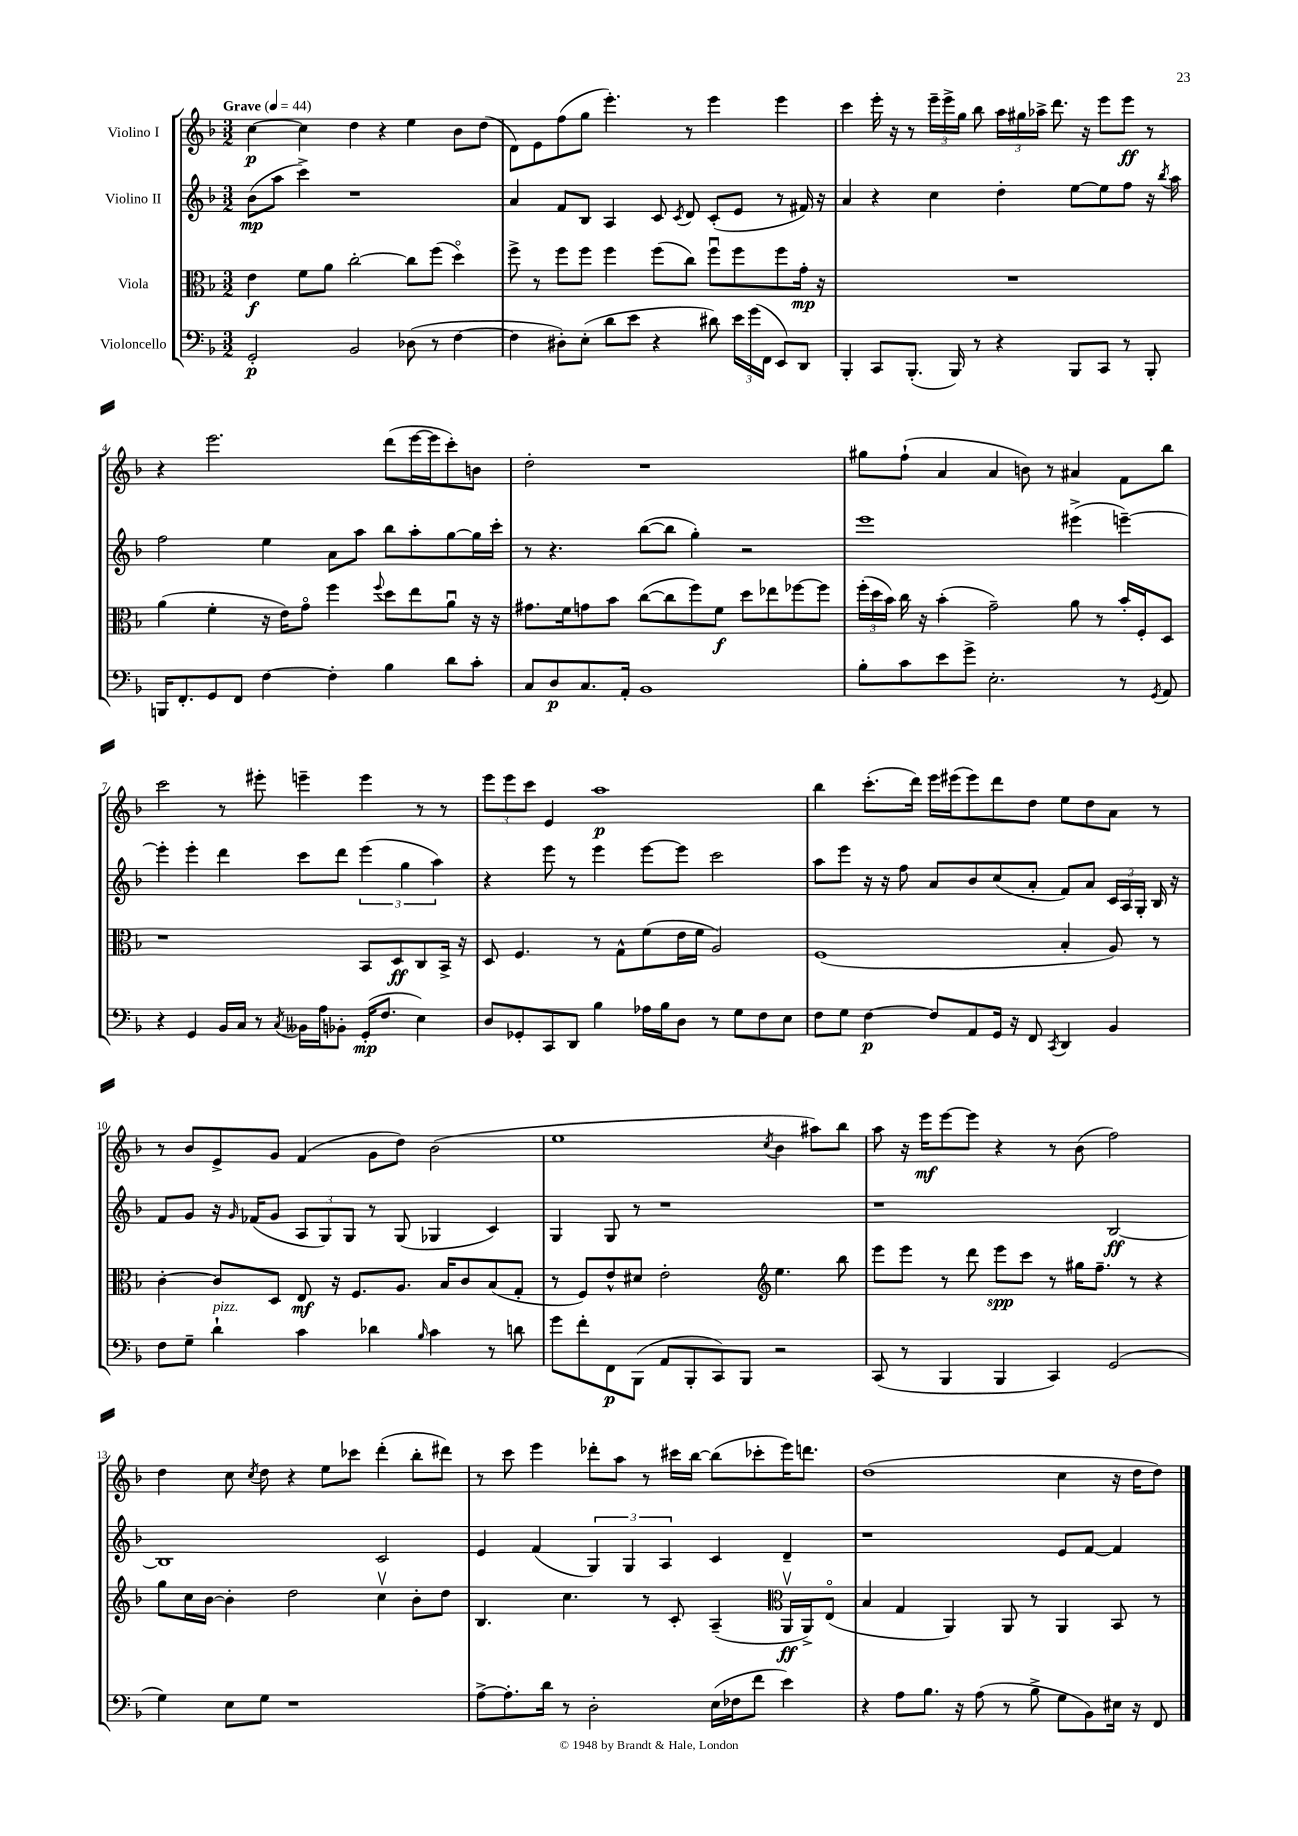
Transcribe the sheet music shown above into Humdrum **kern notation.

**kern	**dynam	**kern	**dynam	**kern	**dynam	**kern	**dynam
*part4	*part4	*part3	*part3	*part2	*part2	*part1	*part1
*staff4	*staff4	*staff3	*staff3	*staff2	*staff2	*staff1	*staff1
*I"Violoncello	*	*I"Viola	*	*I"Violino II	*	*I"Violino I	*
*clefF4	*	*clefC3	*	*clefG2	*	*clefG2	*
*k[b-]	*	*k[b-]	*	*k[b-]	*	*k[b-]	*
*M3/2	*	*M3/2	*	*M3/2	*	*M3/2	*
*MM44	*	*MM44	*	*MM44	*	*MM44	*
=1	=1	=1	=1	=1	=1	=1	=1
!	!	!	!	!	!	!LO:TX:a:B:t=Grave	!
2GG'/	p	4e\	f	(8b-\L	mp	[4cc\	p
.	.	.	.	8aa\J	.	.	.
.	.	8f\L	.	4ccc^\)	.	4cc\]	.
.	.	8a\J	.	.	.	.	.
2BB-/	.	[2cc'\	.	1r	.	4dd\	.
.	.	.	.	.	.	4r	.
(8D-X\	.	8cc\L]	.	.	.	4ee\	.
8r	.	(8ff\J	.	.	.	.	.
[4F\	.	4dd\)	.	.	.	8b-\L	.
.	.	.	.	.	.	(8dd\J	.
=2	=2	=2	=2	=2	=2	=2	=2
4F\]	.	8ff^\	.	4a/	.	8d\L)	.
.	.	8r	.	.	.	8e\	.
8D#X'\L)	.	8ff\L	.	8f/L	.	(8ff\	.
(8E'\J	.	8ff\J	.	8B-/J	.	8gg\J	.
8d\L	.	4ff\	.	4A/	.	4.eee'\)	.
8e\J	.	.	.	.	.	.	.
4r	.	(8ff\L	.	8c/	.	.	.
.	.	.	.	8qc/	.	.	.
.	.	8cc\J)	.	8d/	.	8r	.
8d#X\)	.	8ffu\L	.	(8c'/L	.	4eee\	.
24e\LL	.	8ff\	.	8e/J	.	.	.
(24g\	.	.	.	.	.	.	.
24FF\JJ	.	.	.	.	.	.	.
8EE/L)	.	8ff\	.	8r	.	4eee\	.
8DD/J	.	16g'\Jk	mp	16f#X/)	.	.	.
.	.	16r	.	16r	.	.	.
=3	=3	=3	=3	=3	=3	=3	=3
4BBB-'/	.	1.r	.	4a/	.	4ccc\	.
8CC/L	.	.	.	4r	.	16eee'\	.
.	.	.	.	.	.	16r	.
(8.BBB-'/J	.	.	.	.	.	8r	.
.	.	.	.	4cc\	.	24eee~\LL	.
.	.	.	.	.	.	24eee^\	.
16BBB-/)	.	.	.	.	.	.	.
.	.	.	.	.	.	24gg\JJ	.
8r	.	.	.	.	.	8bb-\	.
4r	.	.	.	4dd'\	.	24aa\LL	.
.	.	.	.	.	.	24gg#X\	.
.	.	.	.	.	.	24aa-X^\JJ	.
.	.	.	.	.	.	8.ddd\	.
8BBB-/L	.	.	.	[8ee\L	.	.	.
.	.	.	.	.	.	16r	.
8CC/J	.	.	.	8ee\]	.	8eee\L	.
8r	.	.	.	8ff\J	.	8eee\J	ff
8BBB-'/	.	.	.	16r	.	8r	.
.	.	.	.	8qbb-/	.	.	.
.	.	.	.	16aa\	.	.	.
!!LO:LB:g=z
=4	=4	=4	=4	=4	=4	=4	=4
16BBBn/KL	.	(4a\	.	2ff\	.	4r	.
8.FF'/	.	.	.	.	.	.	.
8GG/	.	4f'\	.	.	.	2.eee\	.
8FF/J	.	.	.	.	.	.	.
[4F\	.	16r	.	4ee\	.	.	.
.	.	16e\KL)	.	.	.	.	.
.	.	8g\J	.	.	.	.	.
4F'\]	.	4ff\	.	8a\L	.	.	.
.	.	.	.	8aa\J	.	.	.
.	.	8qqff/	.	.	.	.	.
4B-\	.	8dd\L	.	8bb-\L	.	(8ddd\L	.
.	.	8ee\	.	8aa'\	.	[16eee\L	.
.	.	.	.	.	.	16eee\J]	.
8d\L	.	8au\J	.	[8gg\	.	8ccc'\)	.
8c'\J	.	16r	.	16gg\L]	.	8bn\J	.
.	.	16r	.	16ccc'\JJ	.	.	.
=5	=5	=5	=5	=5	=5	=5	=5
8C/L	.	8.g#X\L	.	8r	.	2dd'\	.
8D/	p	.	.	4.r	.	.	.
.	.	16f\k	.	.	.	.	.
8.C/	.	8gn\	.	.	.	.	.
.	.	8b-\J	.	.	.	.	.
16AA'/Jk	.	.	.	.	.	.	.
1BB-	.	([8cc\L	.	([8bb-\L	.	1r	.
.	.	8cc\]	.	8bb-\J]	.	.	.
.	.	8ff\)	.	4gg'\)	.	.	.
.	.	8f\J	f	.	.	.	.
.	.	8dd\L	.	2r	.	.	.
.	.	8ee-X\	.	.	.	.	.
.	.	[8ff-X\	.	.	.	.	.
.	.	8ff-\J]	.	.	.	.	.
=6	=6	=6	=6	=6	=6	=6	=6
8B-'\L	.	(24ff'\LL	.	1eee	.	8gg#X\L	.
.	.	24dd\	.	.	.	.	.
.	.	24b-\JJ)	.	.	.	.	.
8c\	.	16cc\	.	.	.	(8ff`\J	.
.	.	16r	.	.	.	.	.
8e\	.	(4b-'\	.	.	.	4a/	.
8g^\J	.	.	.	.	.	.	.
2.E'\	.	2g~\)	.	.	.	4a/	.
.	.	.	.	.	.	8bn\)	.
.	.	.	.	.	.	8r	.
.	.	8a\	.	(4eee#X^\	.	4a#X/	.
.	.	8r	.	.	.	.	.
8r	.	16b-'/LL	.	[4eeen~\)	.	8f\L	.
.	.	16F'/J	.	.	.	.	.
8qGG/	.	.	.	.	.	.	.
8AA/	.	8D/J	.	.	.	8bb-\J	.
!!LO:LB:g=z
=7	=7	=7	=7	=7	=7	=7	=7
4r	.	1r	.	4eee'\]	.	2ccc\	.
4GG/	.	.	.	4eee'\	.	.	.
16BB-/LL	.	.	.	4ddd\	.	8r	.
16C/JJ	.	.	.	.	.	.	.
8r	.	.	.	.	.	8eee#X'\	.
8qC/	.	.	.	.	.	.	.
16BB--X\LL	.	.	.	8ccc\L	.	4eeen~\	.
16A\J	.	.	.	.	.	.	.
8BB-X'\J	.	.	.	8ddd\J	.	.	.
(16GG'/KL	mp	8BB-/L	.	(6eee\	.	4eee\	.
8.F/J	.	.	.	.	.	.	.
.	.	8D/	ff	.	.	.	.
.	.	.	.	6gg\	.	.	.
4E\)	.	8C/	.	.	.	8r	.
.	.	.	.	6aa\)	.	.	.
.	.	16BB-^/Jk	.	.	.	8r	.
.	.	16r	.	.	.	.	.
=8	=8	=8	=8	=8	=8	=8	=8
8D/L	.	8D/	.	4r	.	12eee\L	.
.	.	.	.	.	.	12eee\	.
8GG-X'/	.	4.F/	.	.	.	.	.
.	.	.	.	.	.	12ccc\J	.
8CC/	.	.	.	8eee\	.	4e/	.
8DD/J	.	.	.	8r	.	.	.
4B-\	.	8r	.	4eee\	.	1aa	p
.	.	8G^^\L	.	.	.	.	.
16A-X\LL	.	(8f\	.	[8eee\L	.	.	.
16B-\J	.	.	.	.	.	.	.
8D\J	.	16e\L	.	8eee\J]	.	.	.
.	.	16f\JJ	.	.	.	.	.
8r	.	2A/)	.	2ccc\	.	.	.
8G\L	.	.	.	.	.	.	.
8F\	.	.	.	.	.	.	.
8E\J	.	.	.	.	.	.	.
=9	=9	=9	=9	=9	=9	=9	=9
8F\L	.	(1F	.	8aa\L	.	4bb-\	.
8G\J	.	.	.	8eee\J	.	.	.
[4F\	p	.	.	16r	.	(8.ccc'\L	.
.	.	.	.	16r	.	.	.
.	.	.	.	8ff\	.	.	.
.	.	.	.	.	.	16ddd\Jk)	.
8F/L]	.	.	.	8a/L	.	16eee\LL	.
.	.	.	.	.	.	(16eee#X\J	.
8AA/	.	.	.	8b-/	.	8eee#\)	.
16GG/Jk	.	.	.	(8cc/	.	8ddd\	.
16r	.	.	.	.	.	.	.
8FF/	.	.	.	8a'/J	.	8dd\J	.
8qCC/	.	.	.	.	.	.	.
4DD/	.	4B-'/	.	8f/L)	.	8ee\L	.
.	.	.	.	8a/J	.	8dd\	.
4BB-/	.	8A/)	.	24c/LL	.	8a\J	.
.	.	.	.	24A/	.	.	.
.	.	.	.	24G'/JJ	.	.	.
.	.	8r	.	16B-/	.	8r	.
.	.	.	.	16r	.	.	.
!!LO:LB:g=z
=10	=10	=10	=10	=10	=10	=10	=10
8F\L	.	[4c'\	.	8f/L	.	8r	.
8G~\J	.	.	.	8g/J	.	8b-/L	.
!LO:TX:a:i:t=pizz.	!	!	!	!	!	!	!
4d`\	.	8c/L]	.	16r	.	8e^/	.
.	.	.	.	16qqg/	.	.	.
.	.	.	.	(16f-X/KL	.	.	.
.	.	8D/J	.	8g/J	.	8g/J	.
4c\	.	8E/	mf	12A/L	.	(4f/	.
.	.	.	.	12G/)	.	.	.
.	.	16r	.	.	.	.	.
.	.	.	.	12G/J	.	.	.
.	.	8.F/L	.	.	.	.	.
4d-X\	.	.	.	8r	.	8g\L	.
.	.	8.A/J	.	(8G/	.	8dd\J)	.
16qqB-/	.	.	.	.	.	.	.
4c\	.	.	.	4G-X/	.	(2b-\	.
.	.	16B-/KL	.	.	.	.	.
.	.	8c/	.	.	.	.	.
8r	.	(8B-/	.	4c/)	.	.	.
8dn\	.	8G'/J	.	.	.	.	.
=11	=11	=11	=11	=11	=11	=11	=11
8g\L	.	8r	.	4G/	.	1ee	.
8f'\	.	8F/L)	.	.	.	.	.
8FF\	p	8e^^/	.	8G/	.	.	.
(8BBB-\J	.	8d#X/J	.	8r	.	.	.
8AA/L	.	2e'\	.	1r	.	.	.
8BBB-'/	.	.	.	.	.	.	.
8CC/)	.	.	.	.	.	.	.
8BBB-/J	.	.	.	.	.	.	.
*	*	*clefG2	*	*	*	*	*
.	.	.	.	.	.	8qcc/	.
2r	.	4.ee\	.	.	.	4b-\	.
.	.	.	.	.	.	8aa#X\L)	.
.	.	8bb-\	.	.	.	8bb-\J	.
=12	=12	=12	=12	=12	=12	=12	=12
(8CC/	.	8eee\L	.	1r	.	8aa\	.
8r	.	8eee\J	.	.	.	16r	.
.	.	.	.	.	.	16eee\KL	mf
4BBB-/	.	8r	.	.	.	[8eee\	.
.	.	8ddd\	.	.	.	8eee\J]	.
4BBB-/	.	8eee\L	spp	.	.	4r	.
.	.	8ccc\J	.	.	.	.	.
4CC/)	.	8r	.	.	.	8r	.
.	.	16gg#X\KL	.	.	.	(8b-\	.
.	.	8.ff~\J	.	.	.	.	.
(2GG/	.	.	.	[2B-/	ff	2ff\)	.
.	.	8r	.	.	.	.	.
.	.	4r	.	.	.	.	.
!!LO:LB:g=z
=13	=13	=13	=13	=13	=13	=13	=13
4G\)	.	8gg\L	.	1B-]	.	4dd\	.
.	.	16cc\L	.	.	.	.	.
.	.	[16b-\JJ	.	.	.	.	.
8E\L	.	4b-'\]	.	.	.	8cc\	.
.	.	.	.	.	.	8qcc/	.
8G\J	.	.	.	.	.	8dd\	.
1r	.	2dd\	.	.	.	4r	.
.	.	.	.	.	.	8ee\L	.
.	.	.	.	.	.	8ccc-X\J	.
.	.	4ccv\	.	2c/	.	(4ddd'\	.
.	.	8b-'\L	.	.	.	8bb-'\L	.
.	.	8dd\J	.	.	.	8ddd#X\J)	.
=14	=14	=14	=14	=14	=14	=14	=14
[8A^\L	.	4.B-/	.	4e/	.	8r	.
8.A'\]	.	.	.	.	.	8ccc\	.
.	.	.	.	(4f/	.	4eee\	.
16d\Jk	.	.	.	.	.	.	.
8r	.	4.cc\	.	.	.	.	.
2D'\	.	.	.	6G/)	.	8ddd-X'\L	.
.	.	.	.	.	.	8aa\J	.
.	.	.	.	6G/	.	.	.
.	.	8r	.	.	.	8r	.
.	.	.	.	6A/	.	.	.
.	.	8c'/	.	.	.	16ccc#X\LL	.
.	.	.	.	.	.	[16bb-\JJ	.
(16E\LL	.	(4A~/	.	4c/	.	(8bb-\L]	.
16F-X\J	.	.	.	.	.	.	.
8f\J	.	.	.	.	.	8ccc-X'\	.
*	*	*clefC3	*	*	*	*	*
4e\)	.	16AAv/LL	ff	4d~/	.	16eee\K)	.
.	.	16AA^/J)	.	.	.	8.dddn\J	.
.	.	(8E/J	.	.	.	.	.
=15	=15	=15	=15	=15	=15	=15	=15
4r	.	4B-/	.	1r	.	(1dd	.
8A\L	.	4G/	.	.	.	.	.
8.B-\J	.	.	.	.	.	.	.
.	.	4AA/)	.	.	.	.	.
16r	.	.	.	.	.	.	.
(8A\	.	.	.	.	.	.	.
8r	.	8AA/	.	.	.	.	.
8B-^\	.	8r	.	.	.	.	.
8G\L	.	4AA/	.	8e/L	.	4cc\	.
8BB-\)	.	.	.	[8f/J	.	.	.
16E#X\Jk	.	8BB-/	.	4f/]	.	16r	.
16r	.	.	.	.	.	16dd\KL	.
8FF/	.	8r	.	.	.	8dd\J)	.
==	==	==	==	==	==	==	==
*-	*-	*-	*-	*-	*-	*-	*-
